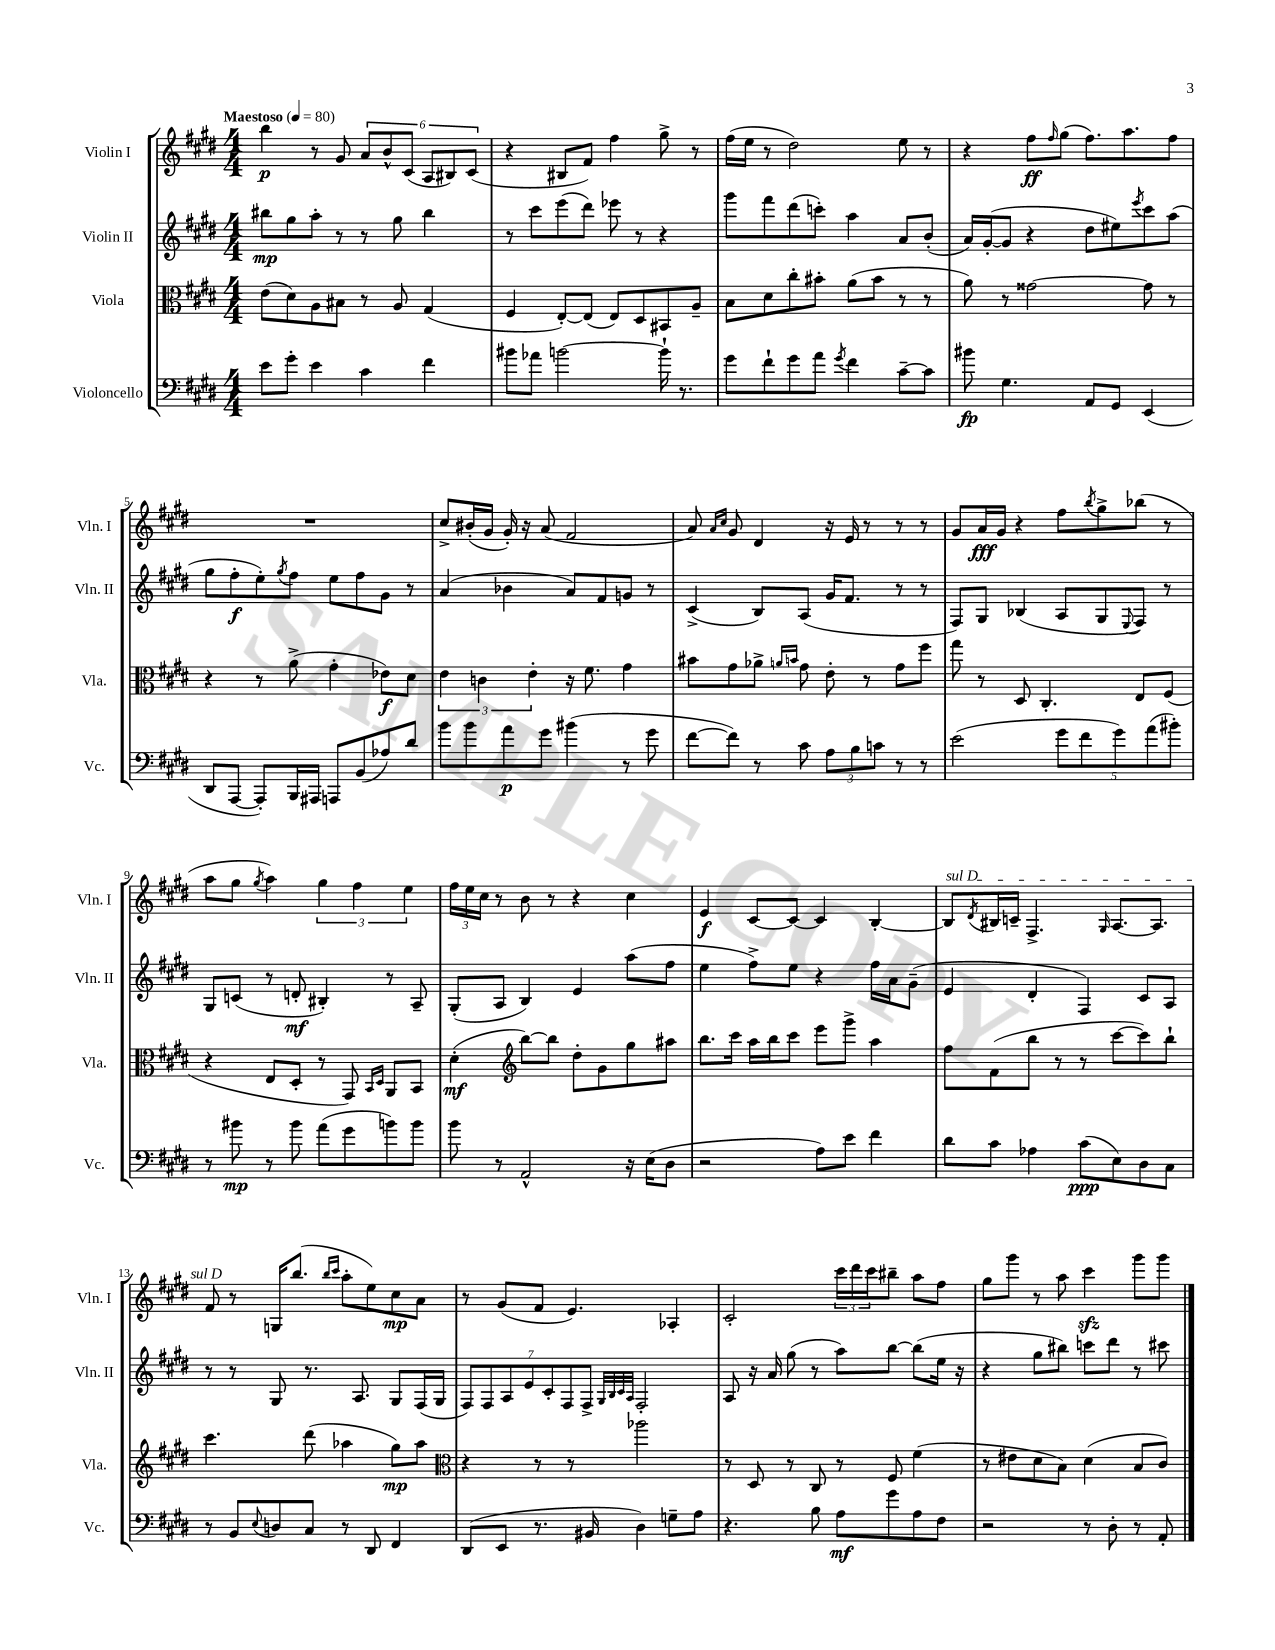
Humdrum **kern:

**kern	**dynam	**kern	**dynam	**kern	**dynam	**kern	**dynam
*part4	*part4	*part3	*part3	*part2	*part2	*part1	*part1
*staff4	*staff4	*staff3	*staff3	*staff2	*staff2	*staff1	*staff1
*I"Violoncello	*	*I"Viola	*	*I"Violin II	*	*I"Violin I	*
*I'Vc.	*	*I'Vla.	*	*I'Vln. II	*	*I'Vln. I	*
*clefF4	*	*clefC3	*	*clefG2	*	*clefG2	*
*k[f#c#g#d#]	*	*k[f#c#g#d#]	*	*k[f#c#g#d#]	*	*k[f#c#g#d#]	*
*M4/4	*	*M4/4	*	*M4/4	*	*M4/4	*
*MM80	*	*MM80	*	*MM80	*	*MM80	*
=1	=1	=1	=1	=1	=1	=1	=1
!	!	!	!	!	!	!LO:TX:a:B:t=Maestoso	!
8e\L	.	(8e\L	.	8bb#X\L	mp	4bb\	p
8g#'\J	.	8d#\)	.	8gg#\	.	.	.
4e\	.	8A\	.	8aa'\J	.	8r	.
.	.	8B#X\J	.	8r	.	8g#/	.
4c#\	.	8r	.	8r	.	12a/L	.
.	.	.	.	.	.	12b^^/	.
.	.	8A/	.	8gg#\	.	.	.
.	.	.	.	.	.	(12c#/J	.
4f#\	.	(4G#/	.	4bb#\	.	12A/L	.
.	.	.	.	.	.	12B#X/)	.
.	.	.	.	.	.	(12c#/J	.
=2	=2	=2	=2	=2	=2	=2	=2
8b#X\L	.	4F#/	.	8r	.	4r	.
8a-X\J	.	.	.	8ccc#\L	.	.	.
[2bn\	.	[8E'/L)	.	(8eee\	.	8B#X/L	.
.	.	(8E/J]	.	8ddd#\J)	.	8f#/J)	.
.	.	8E/L)	.	8eee-X\	.	4ff#\	.
.	.	8D#/	.	8r	.	.	.
16b`\]	.	8BB#X/	.	4r	.	8gg#^\	.
8.r	.	.	.	.	.	.	.
.	.	8A~/J	.	.	.	8r	.
=3	=3	=3	=3	=3	=3	=3	=3
8g#\L	.	8B\L	.	8ggg#\L	.	(16ff#\LL	.
.	.	.	.	.	.	16ee\JJ	.
8f#`\	.	8d#\	.	8fff#\	.	8r	.
8g#\	.	8cc#'\	.	(8ddd#\	.	2dd#\)	.
8a\J	.	8b#X'\J	.	8cccn'\J)	.	.	.
8qg#/	.	.	.	.	.	.	.
4f#\	.	(8a\L	.	4aa\	.	.	.
.	.	8b#\J	.	.	.	.	.
[8c#~\L	.	8r	.	8a/L	.	8ee\	.
8c#\J]	.	8r	.	(8b'/J	.	8r	.
=4	=4	=4	=4	=4	=4	=4	=4
8b#X\	fp	8a\)	.	16a/LL)	.	4r	.
.	.	.	.	([16g#'/J	.	.	.
4.G#\	.	8r	.	8g#/J]	.	.	.
.	.	[2g##X\	.	4r	.	8ff#\L	ff
.	.	.	.	.	.	16qqff#/	.
.	.	.	.	.	.	(8gg#\J	.
8AA/L	.	.	.	8dd#\L	.	8.ff#\L)	.
8GG#/J	.	.	.	8ee#X\)	.	.	.
.	.	.	.	.	.	8.aa\	.
.	.	.	.	8qeee/	.	.	.
(4EE/	.	8g##\]	.	8ccc#\	.	.	.
.	.	8r	.	(8aa\J	.	8ff#\J	.
!!LO:LB:g=z
=5	=5	=5	=5	=5	=5	=5	=5
8DD#/L	.	4r	.	8gg#\L	.	1r	.
[8AAA/J	.	.	.	8ff#'\	f	.	.
8AAA'/L])	.	8r	.	8ee'\)	.	.	.
.	.	.	.	8qgg#/	.	.	.
16BBB/L	.	(8a^\	.	8ff#\J	.	.	.
16AAA#X/JJ	.	.	.	.	.	.	.
8AAAn/L	.	4g#'\	.	8ee\L	.	.	.
(8BB/	.	.	.	8ff#\	.	.	.
8A-X/)	.	8e-X\L)	f	8g#\J	.	.	.
8d#/J	.	8d#\J	.	8r	.	.	.
=6	=6	=6	=6	=6	=6	=6	=6
8b\L	.	6e\	.	(4a/	.	8cc#^/L	.
8b\	.	.	.	.	.	(16b#X'/L	.
.	.	6cn\	.	.	.	.	.
.	.	.	.	.	.	16g#/JJ	.
8a\	p	.	.	4b-X\	.	16g#'/)	.
.	.	.	.	.	.	16r	.
.	.	6e'\	.	.	.	.	.
8g#\J	.	.	.	.	.	(8a/	.
(4b#X\	.	16r	.	8a/L)	.	2f#/	.
.	.	8.f#\	.	.	.	.	.
.	.	.	.	8f#/	.	.	.
8r	.	4g#\	.	8gn/J	.	.	.
8g#\	.	.	.	8r	.	.	.
=7	=7	=7	=7	=7	=7	=7	=7
[8f#\L	.	8b#X\L	.	(4c#^/	.	8a/)	.
.	.	.	.	.	.	16qqa/LL	.
.	.	.	.	.	.	16qqcc#/JJ	.
8f#\J])	.	8g#\	.	.	.	8g#/	.
8r	.	8a-X^\J	.	8B/L)	.	4d#/	.
.	.	16qqan/LL	.	.	.	.	.
.	.	16qqbn/JJ	.	.	.	.	.
8c#\	.	8g#\	.	(8A/J	.	.	.
12A\L	.	8e'\	.	16g#/KL	.	16r	.
.	.	.	.	8.f#/J	.	16e/	.
12B\	.	.	.	.	.	.	.
.	.	8r	.	.	.	8r	.
12cn\J	.	.	.	.	.	.	.
8r	.	8g#\L	.	8r	.	8r	.
8r	.	8ff#\J	.	8r	.	8r	.
=8	=8	=8	=8	=8	=8	=8	=8
(2e\	.	8gg#\	.	8F#/L)	.	8g#/L	.
.	.	8r	.	8G#/J	.	16a/L	fff
.	.	.	.	.	.	16g#/JJ	.
.	.	8D#/	.	(4B-X/	.	4r	.
.	.	4.C#'/	.	.	.	.	.
10g#\L	.	.	.	8A/L	.	8ff#\L	.
10f#\	.	.	.	.	.	.	.
.	.	.	.	.	.	8qbb/	.
.	.	.	.	8G#/	.	8gg#^\	.
10g#\)	.	.	.	.	.	.	.
.	.	.	.	8qqE/	.	.	.
.	.	8E/L	.	8F#/J)	.	(8bb-X\J	.
(10a\	.	.	.	.	.	.	.
.	.	(8F#/J	.	8r	.	8r	.
10b#X'\J)	.	.	.	.	.	.	.
!!LO:LB:g=z
=9	=9	=9	=9	=9	=9	=9	=9
8r	.	4r	.	8G#/L	.	8aa\L	.
8b#X\	mp	.	.	(8cn/J	.	8gg#\J	.
.	.	.	.	.	.	8qgg#/	.
8r	.	8E/L	.	8r	.	4aa\)	.
8b#\	.	8D#'/J	.	8dn'/	mf	.	.
(8a\L	.	8r	.	4B#X'/)	.	6gg#\	.
8g#\	.	8GG#/)	.	.	.	.	.
.	.	.	.	.	.	6ff#\	.
.	.	16qqBB/LL	.	.	.	.	.
.	.	16qqD#/JJ	.	.	.	.	.
8bn\)	.	8AA/L	.	8r	.	.	.
.	.	.	.	.	.	6ee\	.
8b\J	.	8BB/J	.	8A~/	.	.	.
=10	=10	=10	=10	=10	=10	=10	=10
8b\	.	(4d#'\	mf	(8G#'/L	.	24ff#\LL	.
.	.	.	.	.	.	24ee\	.
.	.	.	.	.	.	24cc#\JJ	.
8r	.	.	.	8A/J	.	8r	.
*	*	*clefG2	*	*	*	*	*
2AA^^/	.	[8bb\L)	.	4B/)	.	8b\	.
.	.	8bb\J]	.	.	.	8r	.
.	.	8dd#'\L	.	4e/	.	4r	.
.	.	8g#\	.	.	.	.	.
16r	.	8gg#\	.	(8aa\L	.	4cc#\	.
(16E\KL	.	.	.	.	.	.	.
8D#\J	.	8aa#X\J	.	8ff#\J	.	.	.
=11	=11	=11	=11	=11	=11	=11	=11
2r	.	8.bb\L	.	4ee\	.	4e/	f
.	.	16ccc#\Jk	.	.	.	.	.
.	.	16aa\LL	.	8ff#^\L)	.	[8c#/L	.
.	.	16bb\J	.	.	.	.	.
.	.	8ccc#\J	.	8ee\J	.	8c#/J_	.
8A\L)	.	8eee\L	.	4r	.	4c#/]	.
8e\J	.	8ggg#^\J	.	.	.	.	.
4f#\	.	4aa\	.	16ff#\LL	.	[4B'/	.
.	.	.	.	16a\J	.	.	.
.	.	.	.	(8g#~\J	.	.	.
=12	=12	=12	=12	=12	=12	=12	=12
!	!	!	!	!	!	!LO:TX:a:i:t=sul D	!
8d#\L	.	8ff#\L	.	4e/	.	8B/L]	.
.	.	.	.	.	.	8qd#/	.
8c#\J	.	(8f#\	.	.	.	16B#X/L	.
.	.	.	.	.	.	16cn~/JJ	.
4A-X\	.	8bb\J	.	4d#'/	.	4.F#^/	.
.	.	8r	.	.	.	.	.
(8c#\L	ppp	8r	.	4F#/)	.	.	.
.	.	.	.	.	.	16qqG#/	.
8E\)	.	[8ccc#\L	.	.	.	[8.A/L	.
8D#\	.	8ccc#\])	.	8c#/L	.	.	.
.	.	.	.	.	.	8.A/J]	.
8C#\J	.	8bb`\J	.	8A/J	.	.	.
!!LO:LB:g=z
=13	=13	=13	=13	=13	=13	=13	=13
8r	.	4.ccc#\	.	8r	.	8f#/	.
8BB/L	.	.	.	8r	.	8r	.
8qqE/	.	.	.	.	.	.	.
8Dn/	.	.	.	8G#/	.	16Gn/KL	.
.	.	.	.	.	.	(8.bb/J	.
8C#/J	.	(8ddd#\	.	8.r	.	.	.
.	.	.	.	.	.	16qqbb/LL	.
.	.	.	.	.	.	16qqccc#/JJ	.
8r	.	4aa-X\	.	.	.	8aa'\L	.
.	.	.	.	8.A/	.	.	.
8DD#/	.	.	.	.	.	8ee\)	.
4FF#/	.	8gg#\L)	mp	8G#/L	.	8cc#\	mp
.	.	8aa-\J	.	(16F#/L	.	8a\J	.
.	.	.	.	16G#/JJ	.	.	.
=14	=14	=14	=14	=14	=14	=14	=14
*	*	*clefC3	*	*	*	*	*
(8DD#/L	.	4r	.	14F#/L)	.	8r	.
.	.	.	.	14F#/	.	.	.
8EE/J	.	.	.	.	.	(8g#/L	.
.	.	.	.	14A/	.	.	.
.	.	.	.	14e/	.	.	.
8.r	.	8r	.	.	.	8f#/J	.
.	.	.	.	14c#'/	.	.	.
.	.	.	.	14F#/	.	.	.
.	.	8r	.	.	.	4.e/)	.
.	.	.	.	14F#^/J	.	.	.
16BB#X/	.	.	.	.	.	.	.
.	.	.	.	32qqG#/LLL	.	.	.
.	.	.	.	32qqB/	.	.	.
.	.	.	.	32qqc#/	.	.	.
.	.	.	.	32qqA/JJJ	.	.	.
4D#\)	.	2aa-X\	.	2F#'/	.	.	.
8Gn~\L	.	.	.	.	.	4A-X'/	.
8A\J	.	.	.	.	.	.	.
=15	=15	=15	=15	=15	=15	=15	=15
4.r	.	8r	.	8A/	.	2c#'/	.
.	.	8D#/	.	16r	.	.	.
.	.	.	.	16a/	.	.	.
.	.	8r	.	(8gg#\	.	.	.
8B\	.	8C#/	.	8r	.	.	.
8A\L	mf	8r	.	8aa\L)	.	24ccc#\LL	.
.	.	.	.	.	.	24ddd#\	.
.	.	.	.	.	.	24ccc#\J	.
8g#\	.	8F#/	.	[8bb\J	.	8bb#X~\J	.
8A\	.	(4f#\	.	(8bb\L]	.	8aa\L	.
8F#\J	.	.	.	16ee\Jk	.	8ff#\J	.
.	.	.	.	16r	.	.	.
=16	=16	=16	=16	=16	=16	=16	=16
2r	.	8r	.	4r	.	8gg#\L	.
.	.	8e#X\L	.	.	.	8ggg#\J	.
.	.	8d#\	.	8gg#\L	.	8r	.
.	.	8B\J)	.	8bb#X\J)	.	8aa\	.
8r	.	(4d#\	.	8cccn\L	.	4ccc#zz\	.
8D#'\	.	.	.	8ddd#\J	.	.	.
8r	.	8B/L	.	8r	.	8ggg#\L	.
8AA'/	.	8c#/J)	.	8ccc#X\	.	8ggg#\J	.
==	==	==	==	==	==	==	==
*-	*-	*-	*-	*-	*-	*-	*-
